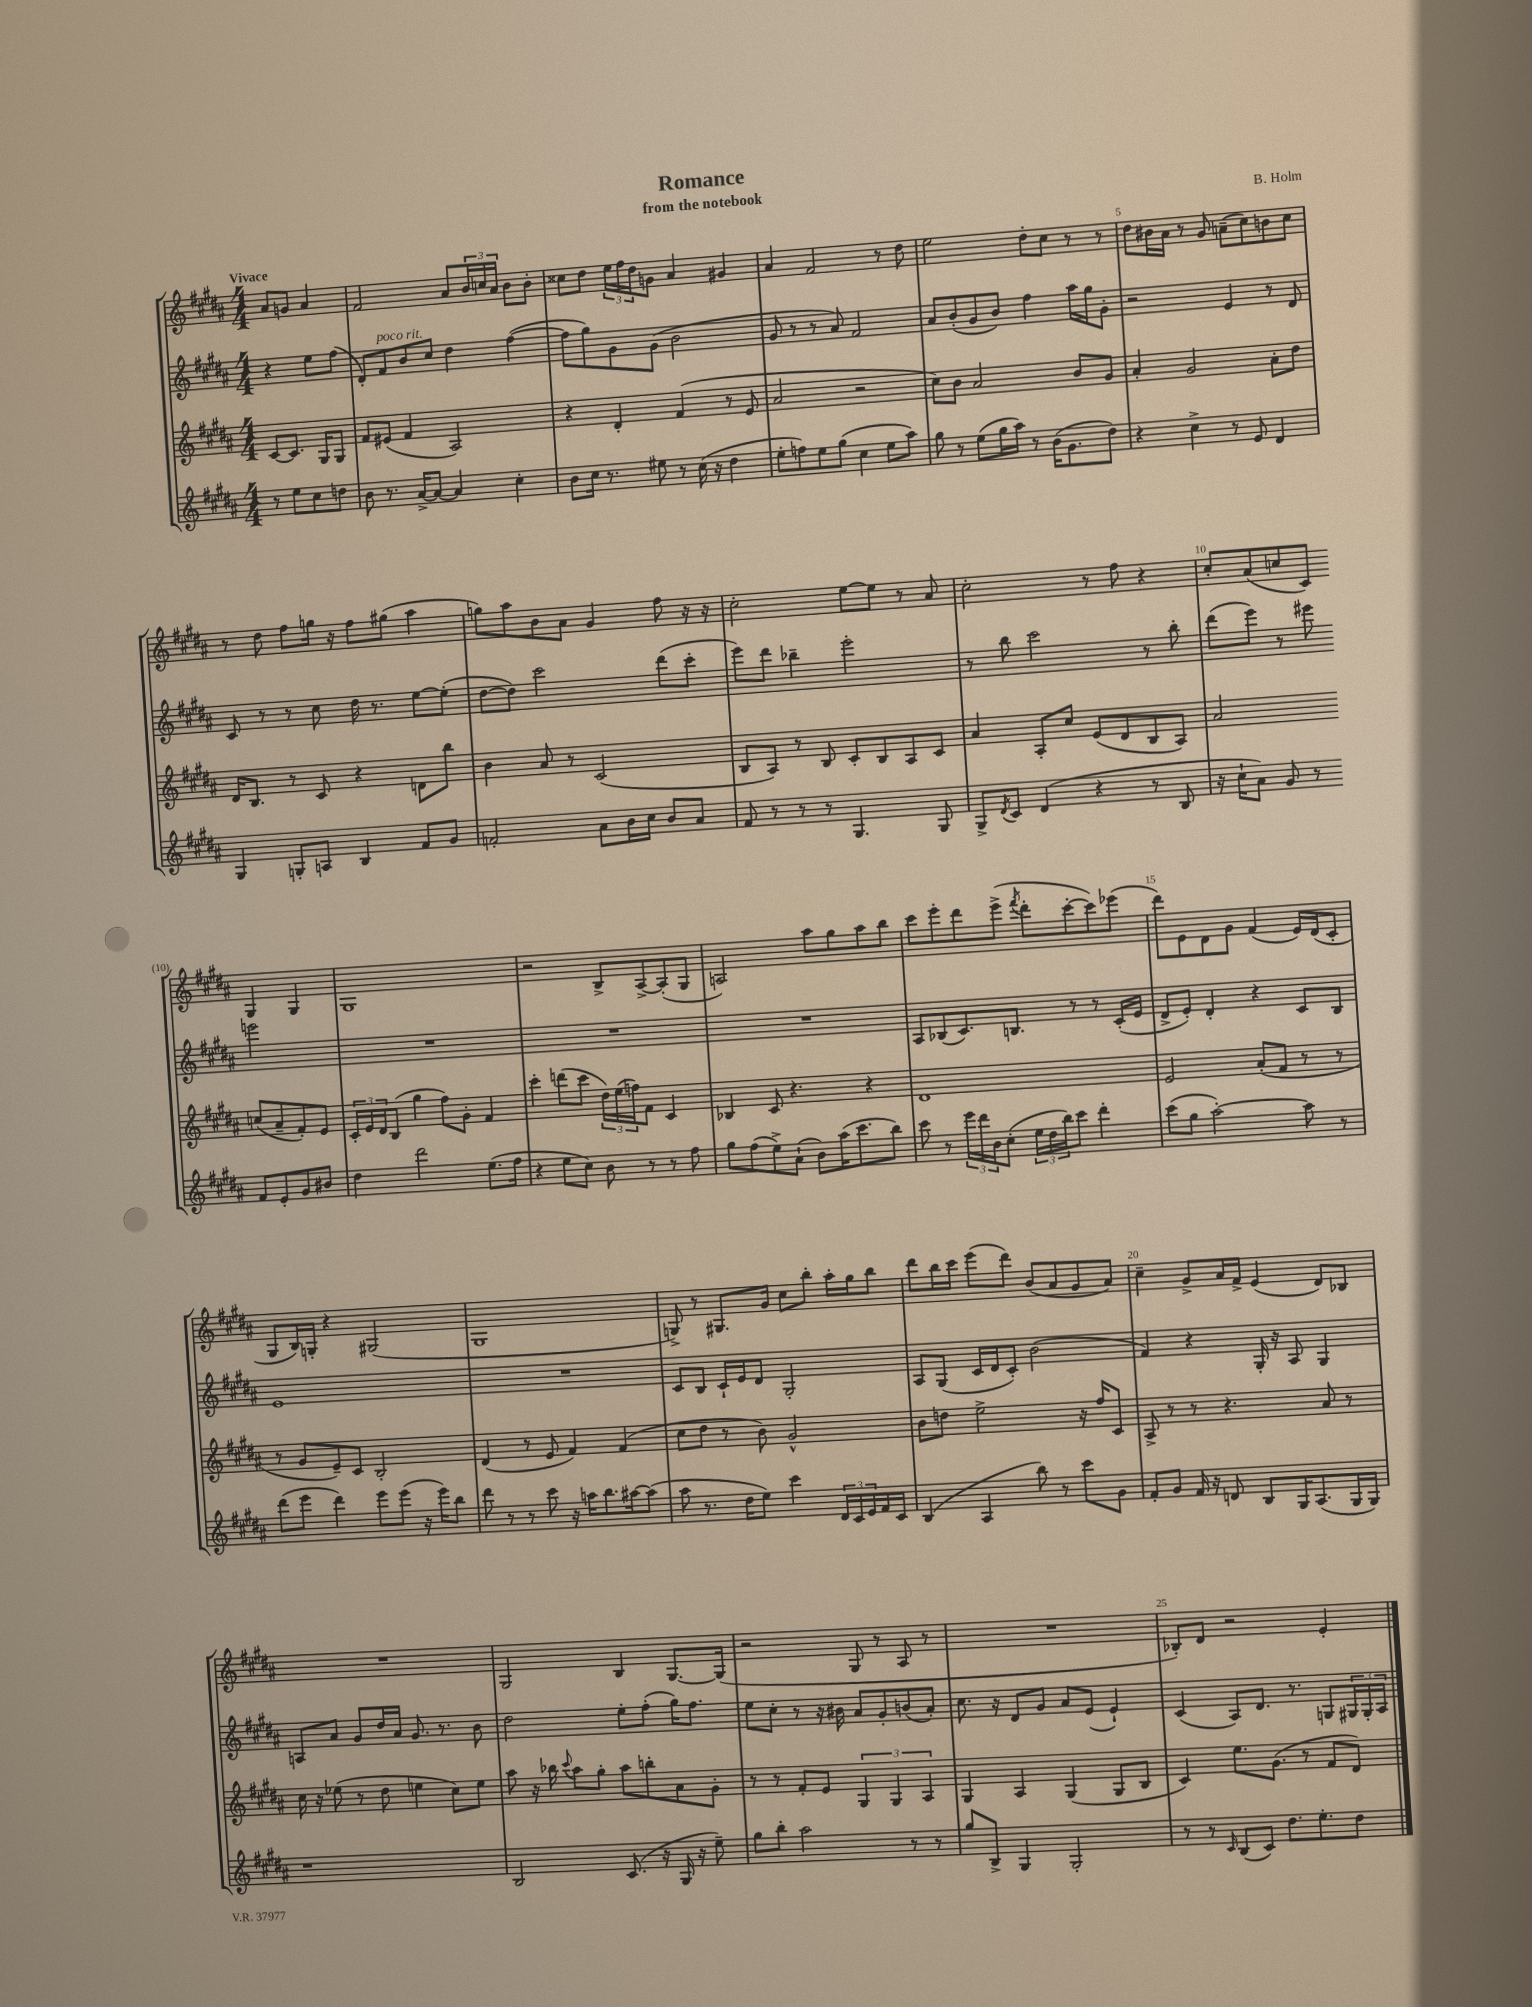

**kern	**kern	**kern	**kern
*part4	*part3	*part2	*part1
*staff4	*staff3	*staff2	*staff1
*clefG2	*clefG2	*clefG2	*clefG2
*k[f#c#g#d#a#]	*k[f#c#g#d#a#]	*k[f#c#g#d#a#]	*k[f#c#g#d#a#]
*M4/4	*M4/4	*M4/4	*M4/4
=	=	=	=
!	!	!	!LO:TX:a:B:t=Vivace
8r	[8c#/L	4r	8a#/L
8ee\L	8.c#/J]	.	8gn/J
8cc#\	.	8ee\L	4a#/
.	16G#/KL	.	.
8ddn\J	8G#/J	(8ff#\J	.
=1	=1	=1	=1
8b\	8f#/L	8d#'/L)	2f#/
!	!	!LO:TX:a:i:t=poco rit.	!
8.r	(8e#X/J	8f#/	.
.	4f#/	8b/	.
[16a#^/KL	.	.	.
8a#/J_	.	8cc#/J	.
4a#/]	2A#/)	4dd#\	8a#/L
.	.	.	24b/L
.	.	.	24ccn/
.	.	.	24a#/JJ
4cc#'\	.	([4ff#\	8b\L
.	.	.	8b'\J
=2	=2	=2	=2
8b\L	4r	8ff#\L]	8cc##X\L
16cc#\Jk	.	8gg#\)	8dd#\J
8.r	.	.	.
.	4d#'/	8g#\	24ee\LL
.	.	.	24ff#\
.	.	.	24dd#\J
8ee#X\	.	(8g#\J	8gn\J
8r	(4f#/	2b\	4a#/
(16cc#\	.	.	.
16r	.	.	.
4dd#\	8r	.	4g#X/
.	8e/	.	.
=3	=3	=3	=3
8ee'\L	2a#/	8g#/	4a#/
8ffn\)	.	8r	.
8ee\	.	8r	2f#/
(8gg#\J	.	8a#/)	.
4cc#\	2r	2f#/	.
8ee\L	.	.	8r
8aa#\J)	.	.	8dd#\
=4	=4	=4	=4
8gg#\	8cc#\L)	8a#/L	2ee\
8r	8b\J	(8b'/	.
(8ee\L	2a#/	8g#/	.
16gg#\L	.	8b/J)	.
16aa#\JJ)	.	.	.
8r	.	4ff#\	8dd#'\L
(16b\KL	.	.	8cc#\J
8.g#\	.	.	.
.	8b/L	16aa#\LL	8r
.	.	16gg#\J	.
8dd#\J)	8g#/J	8g#'\J	8r
=5	=5	=5	=5
4r	4a#'/	2r	8dd#\L
.	.	.	16b#X\L
.	.	.	16a#\JJ
4cc#^\	2g#/	.	8r
.	.	.	8g#/
8r	.	4e/	(8an~\L
8e/	.	.	8cc#\)
4d#/	8a#'\L	8r	8bn\
.	8dd#\J	8d#/	8cc#\J
!!LO:LB:g=z
=6	=6	=6	=6
4G#/	16d#/KL	8c#/	8r
.	8.B/J	.	.
.	.	8r	8dd#\
8Gn'/L	8r	8r	8ff#\L
8An/J	8c#/	8cc#\	16ggn\Jk
.	.	.	16r
4B/	4r	16dd#\	8ff#\L
.	.	8.r	.
.	.	.	(8gg#X\J
8f#/L	8dn\L	[8ee\L	4aa#\
8g#/J	8bb\J	(8ee'\J]	.
=7	=7	=7	=7
2fn'/	4b\	[8dd#\L	8ggn\L)
.	.	8dd#\J])	8aa#\
.	8a#/	2ccc#\	8b\
.	8r	.	8a#\J
8a#\L	(2c#/	.	4g#/
16b\L	.	.	.
16cc#\JJ	.	.	.
8b/L	.	(8ddd#\L	8ff#\
8a#/J	.	8ccc#'\J	16r
.	.	.	16r
=8	=8	=8	=8
8f#/	8B/L	8eee\L)	2cc#'\
8r	8A#/J)	8ddd#\J	.
8r	8r	4bb-X~\	.
8r	8B/	.	.
4.G#/	8c#'/L	2eee'\	[8ee\L
.	8B/	.	8ee\J]
.	8A#/	.	8r
8G#/	8c#/J	.	8a#/
=9	=9	=9	=9
8G#^/L	4a#/	8r	2cc#'\
8qd#/	.	.	.
8c#/J	.	8bb\	.
(4d#/	8A#'/L	2ccc#\	.
.	8cc#/J	.	.
4r	(8e/L	.	8r
.	8d#/	.	8ff#\
8r	8B/	8r	4r
8B/	8A#/J)	8bb'\	.
=10	=10	=10	=10
16r	2a#/	(8ddd#\L	8cc#'/L
16cc#`\KL	.	.	.
8a#\J)	.	8eee\J)	(8a#/
8g#/	.	8r	8ccn/
8r	.	8eee#X\	8c#/J)
8f#/L	(8ccn/L	2eeen\	4G#/
8e'/	8a#~/	.	.
8g#/	8f#'/)	.	4G#/
8b#X/J	8e/J	.	.
!!LO:LB:g=z
=11	=11	=11	=11
4dd#\	24c#'/LL	1r	1G#
.	24e/	.	.
.	24d#/J	.	.
.	(8B/J	.	.
2ddd#\	4gg#\	.	.
.	8ff#\L)	.	.
.	8g#'\J	.	.
(8.ee\L	4f#/	.	.
16ff#\Jk	.	.	.
=12	=12	=12	=12
4r	4ccc#'\	1r	2r
8ee\L	(8dddn\L	.	.
8cc#\J)	8ccc#\J	.	.
8b\	24dd#\LL)	.	8B^/L
.	(24ee\	.	.
.	24ffn\J)	.	.
8r	8f#\J	.	[8A#^/
8r	4c#/	.	(8A#'/]
8ff#\	.	.	8G#/J
=13	=13	=13	=13
8gg#\L	4B-X/	1r	2An/)
(8ff#\	.	.	.
8ee^\)	8c#/	.	.
(8a#`\J	4.r	.	.
8b\L)	.	.	8aa#\L
(16aa#\K	.	.	8gg#\
8.ccc#\	.	.	.
.	4r	.	8aa#\
8bb\J)	.	.	8bb\J
=14	=14	=14	=14
8ccc#\	1d#	8A#/L	8ccc#\L
8r	.	(8B-X/	8eee'\
24eee\LL	.	8.c#/)	8ddd#\
24ddd#\	.	.	.
24b\J	.	.	.
(8cc#'\J	.	.	(8eee^\J
.	.	8.Bn/J	.
.	.	.	8qfff#/
24ee\LL	.	.	8ddd#'\L
24dd#\	.	.	.
24bb\J)	.	.	.
8ccc#\J	.	8r	[8ccc#'\
4ddd#'\	.	8r	8ccc#\])
.	.	(16c#'/LL	(8eee-X\J
.	.	16e/JJ	.
=15	=15	=15	=15
(8ccc#\L	2e/	8d#^/L	8ddd#\L)
8gg#\J	.	8e'/J)	8e\
[2aa#'\)	.	4d#'/	8d#\
.	.	.	8g#\J
.	(8a#'/L	4r	(4f#/
.	8f#/J	.	.
8aa#\]	8r	8c#/L	16e/LL)
.	.	.	(16d#/J
8r	8r	8B/J	8c#'/J
!!LO:LB:g=z
=16	=16	=16	=16
(8ddd#\L	8r	1e	8G#/L
8eee\J	8g#/L	.	16B/L)
.	.	.	16Gn'/JJ
4ddd#\)	8e~/)	.	4r
.	8c#/J	.	.
8eee\L	2B'/	.	(2G#X/
(8eee\J	.	.	.
16r	.	.	.
16eee\KL)	.	.	.
8bb\J	.	.	.
=17	=17	=17	=17
8ddd#\	(4d#/	1r	1G#
8r	.	.	.
8r	8r	.	.
8ccc#\	8e/	.	.
16r	4f#/)	.	.
16aan\KL	.	.	.
8.bb\	.	.	.
.	(4f#/	.	.
[16aa#X\k	.	.	.
(8aa#\J]	.	.	.
=18	=18	=18	=18
8aa#\	8cc#\L	8c#/L	8Gn^/)
8.r	8dd#\J	8B/J	8r
.	8r	16c#`/LL	8.G#X/L
16dd#\KL	.	16e/J	.
8ee\J)	8b\)	8d#/J	.
.	.	.	16g#/Jk
4ccc#\	2g#^^/	2G#'/	8cc#\L
.	.	.	8bb'\J
24d#/LL	.	.	16aa#'\LL
24c#/	.	.	.
.	.	.	16gg#\J
24e/	.	.	.
16f#/	.	.	8bb\J
16c#/JJ	.	.	.
=19	=19	=19	=19
(4B/	8b\L	8A#/L	8ddd#\L
.	8ddn\J	(8G#/J	16bb\L
.	.	.	16ccc#\JJ
4A#/	2ee^\	16c#/LL	(8eee\L
.	.	16d#/J	.
.	.	8c#'/J)	8ddd#\J)
8bb\)	.	(2b\	(8b/L
8r	.	.	8a#/
8ccc#\L	16r	.	8g#/
.	16ff#/KL	.	.
8g#\J	8c#/J	.	8a#/J)
=20	=20	=20	=20
8f#'/L	8A#^/	4f#/)	4cc#~\
8g#/J	8r	.	.
16f#/	8r	4r	8g#^/L
16r	.	.	.
8dn/	4.r	.	16a#/L
.	.	.	16f#^/JJ
8B/L	.	16G#'/	(4e/
.	.	16r	.
16G#/K	.	8A#/	.
(8.A#/	.	.	.
.	8a#/	4G#/	8d#/L)
16G#/L	8r	.	8B-X/J
16G#/JJ)	.	.	.
!!LO:LB:g=z
=21	=21	=21	=21
1r	16cc#\	8An/L	1r
.	16r	.	.
.	(8ee-X\	8a#/J	.
.	8r	8g#/L	.
.	8dd#\	16dd#/L	.
.	.	16a#/JJ	.
.	4een\	8.g#/	.
.	.	8.r	.
.	8cc#\L)	.	.
.	8ee\J	8b\	.
=22	=22	=22	=22
2B/	8aa#\	2dd#\	2G#/
.	16r	.	.
.	16bb-X\	.	.
.	8qqccc#/	.	.
.	8aa#\L	.	.
.	8gg#'\J	.	.
(8.c#/	8aa#\L	8ee'\L	4B/
.	8bbn'\	(8ff#'\J	.
16r	.	.	.
16G#/	8a#\	16gg#\KL)	[8.G#/L
16r	.	8.ff#\J	.
8ee~\)	8g#'\J	.	.
.	.	.	(16G#/Jk]
=23	=23	=23	=23
8gg#\L	8r	8ee\L	2r
8bb'\J	8r	8cc#'\J	.
2aa#\	8f#'/L	8r	.
.	8e/J	16r	.
.	.	16b#X\	.
.	6G#/	8a#/L	8G#/
.	.	8g#'/	8r
.	6G#/	.	.
8r	.	(8bn/	8A#/
.	6A#/	.	.
8r	.	8a#'/J)	8r
=24	=24	=24	=24
8gg#/L	4G#/	8.cc#\	1r
8B^/J	.	.	.
.	.	16r	.
4G#/	4A#/	8d#/L	.
.	.	8g#/J	.
2G#'/	(4G#/	8a#/L	.
.	.	(8e/J	.
.	8G#/L	4e`/)	.
.	8B/J	.	.
=25	=25	=25	=25
8r	4c#/)	(4c#/	8B-X'/L)
8r	.	.	8d#/J
16qqc#/	.	.	.
(8B/L	8.ee\L	8A#/L)	2r
8c#/J)	.	8.d#/J	.
.	(8.g#\J	.	.
8.dd#\L	.	.	.
.	.	8.r	.
.	8r	.	.
8.ee'\	.	.	.
.	8f#/L	8Gn/L	4e'/
8dd#\J	8d#/J)	24G#X/L	.
.	.	24G#'/	.
.	.	24A#/JJ	.
==	==	==	==
*-	*-	*-	*-
